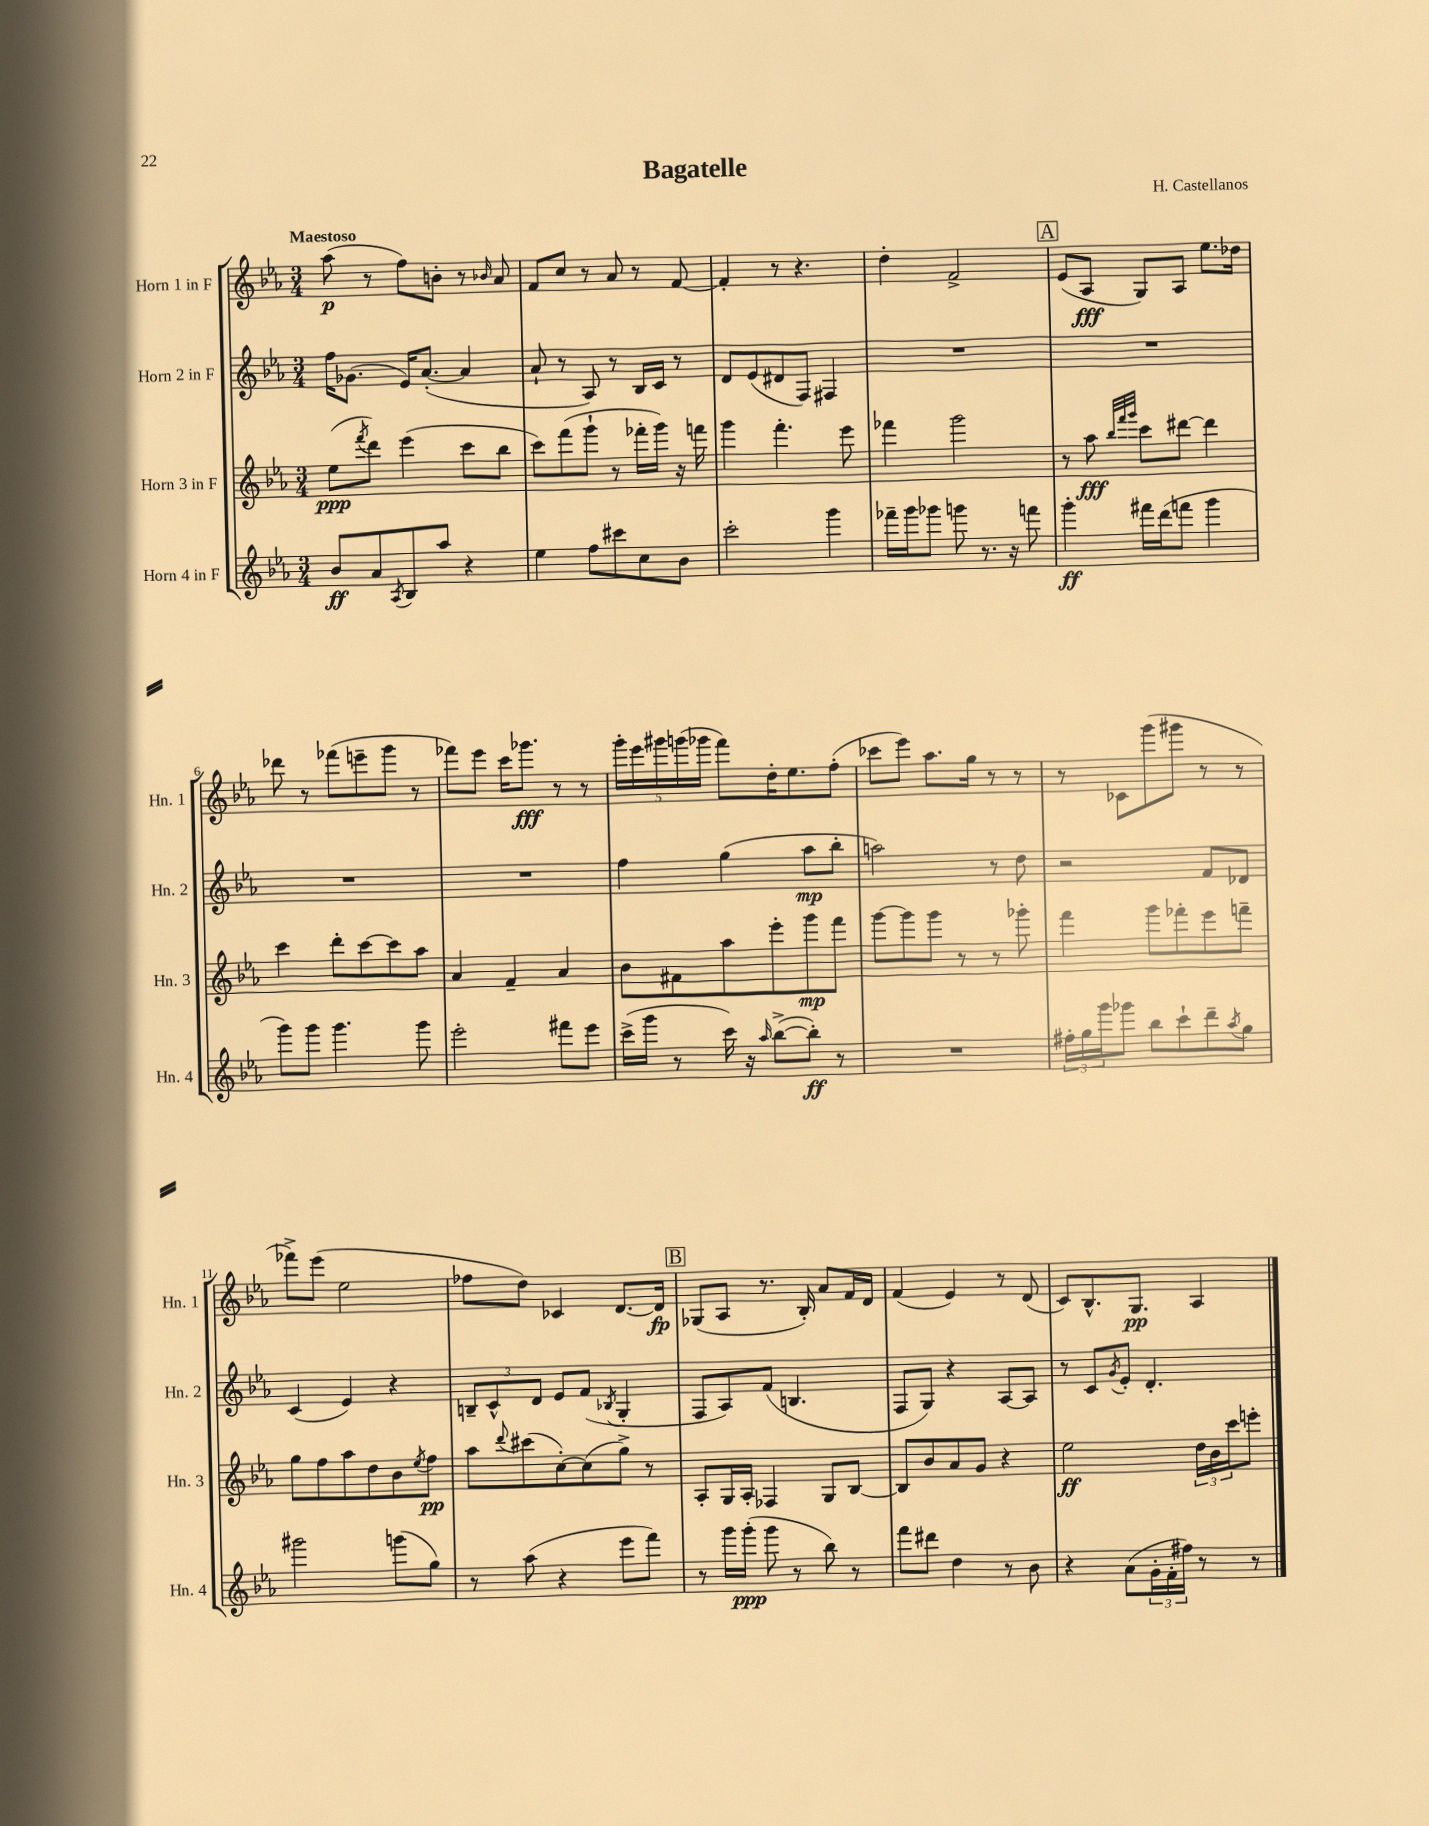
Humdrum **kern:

**kern	**dynam	**kern	**dynam	**kern	**dynam	**kern	**dynam
*part4	*part4	*part3	*part3	*part2	*part2	*part1	*part1
*staff4	*staff4	*staff3	*staff3	*staff2	*staff2	*staff1	*staff1
*I"Horn 4 in F	*	*I"Horn 3 in F	*	*I"Horn 2 in F	*	*I"Horn 1 in F	*
*I'Hn. 4	*	*I'Hn. 3	*	*I'Hn. 2	*	*I'Hn. 1	*
*clefG2	*	*clefG2	*	*clefG2	*	*clefG2	*
*k[b-e-a-]	*	*k[b-e-a-]	*	*k[b-e-a-]	*	*k[b-e-a-]	*
*M3/4	*	*M3/4	*	*M3/4	*	*M3/4	*
=1	=1	=1	=1	=1	=1	=1	=1
!	!	!	!	!	!	!LO:TX:a:B:t=Maestoso	!
8b-/L	ff	(8ee-\L	ppp	16ff\KL	.	(8aa-\	p
.	.	.	.	(8.g-X\J	.	.	.
.	.	8qfff/	.	.	.	.	.
8a-/	.	8ddd\J)	.	.	.	8r	.
8qA-/	.	.	.	.	.	.	.
8B-/	.	(4eee-\	.	16e-/KL)	.	8ff\L)	.
.	.	.	.	([8.a-'/J	.	.	.
8aa-/J	.	.	.	.	.	8bn'\J	.
4r	.	8ccc\L	.	4a-/]	.	8r	.
.	.	.	.	.	.	16qqb-X/	.
.	.	8bb-\J	.	.	.	8a-/	.
=2	=2	=2	=2	=2	=2	=2	=2
4ee-\	.	8ccc\L)	.	8a-`/	.	8f/L	.
.	.	(8fff\	.	8r	.	8cc/J	.
8ff\L	.	8ggg`\J	.	8A-/)	.	8r	.
8ccc#X\	.	8r	.	8r	.	8a-/	.
8cc\	.	16fff-X'\LL	.	16B-/LL	.	8r	.
.	.	16ggg\JJ)	.	16c/JJ	.	.	.
8b-\J	.	16r	.	8r	.	[8f/	.
.	.	16fffn\	.	.	.	.	.
=3	=3	=3	=3	=3	=3	=3	=3
2ccc'\	.	4ggg\	.	8d/L	.	4f'/]	.
.	.	.	.	(8e-/	.	.	.
.	.	4.fff'\	.	8d#X/	.	8r	.
.	.	.	.	8F/J)	.	4.r	.
4ggg\	.	.	.	4F#X/	.	.	.
.	.	8eee-\	.	.	.	.	.
=4	=4	=4	=4	=4	=4	=4	=4
16fff-X~\LL	.	4fff-X\	.	2.r	.	4dd'\	.
16ggg\J	.	.	.	.	.	.	.
8ggg-X\J	.	.	.	.	.	.	.
8gggn\	.	2ggg\	.	.	.	2f^/	.
8.r	.	.	.	.	.	.	.
16r	.	.	.	.	.	.	.
8fffn\	.	.	.	.	.	.	.
!!LO:REH:place=s1:t=A
=5	=5	=5	=5	=5	=5	=5	=5
4ggg'\	ff	8r	.	2.r	.	(8e-/L	.
.	.	8aa-\	fff	.	.	8A-/J	fff
.	.	32qqbb-/LLL	.	.	.	.	.
.	.	32qqfff/	.	.	.	.	.
.	.	32qqggg/JJJ	.	.	.	.	.
16fff#X\LL	.	8ccc\L	.	.	.	8G/L)	.
(16ddd\J	.	.	.	.	.	.	.
8fffn\J	.	[8ddd#X\J	.	.	.	8A-/J	.
4ggg\	.	4ddd#\]	.	.	.	8.ee-\L	.
.	.	.	.	.	.	16dd-X\Jk	.
!!LO:LB:g=z
=6	=6	=6	=6	=6	=6	=6	=6
8ggg\L)	.	4ccc\	.	2.r	.	8ddd-X\	.
8ggg\J	.	.	.	.	.	8r	.
4.ggg\	.	8ddd'\L	.	.	.	(8fff-X\L	.
.	.	[8ccc\	.	.	.	8eeen~\	.
.	.	8ccc\]	.	.	.	8ggg\J	.
8ggg\	.	8aa-\J	.	.	.	8r	.
=7	=7	=7	=7	=7	=7	=7	=7
2eee-'\	.	4a-/	.	2.r	.	8fff-X\L)	.
.	.	.	.	.	.	8eee-\J	.
.	.	4f~/	.	.	.	16ccc\KL	.
.	.	.	.	.	.	8.ggg-X\J	fff
8fff#X\L	.	4a-/	.	.	.	8r	.
8eee-\J	.	.	.	.	.	8r	.
=8	=8	=8	=8	=8	=8	=8	=8
(16ccc^\LL	.	8b-\L	.	4ff\	.	20ggg'\LL	.
.	.	.	.	.	.	20eee-\	.
16ggg\JJ	.	.	.	.	.	.	.
.	.	.	.	.	.	20ggg#X\	.
8r	.	8f#X\	.	.	.	.	.
.	.	.	.	.	.	(20gggn\	.
.	.	.	.	.	.	20ggg-X\JJ	.
16ccc\)	.	8aa-\	.	(4gg\	.	8fff\L)	.
16r	.	.	.	.	.	.	.
16qqaa-/	.	.	.	.	.	.	.
([8bb-^\L	.	8eee-'\	.	.	.	16dd'\K	.
.	.	.	.	.	.	8.ee-\	.
8bb-'\J])	ff	8ggg\	mp	8aa-\L	mp	.	.
8r	.	8fff\J	.	8bb-'\J	.	(8ff'\J	.
=9	=9	=9	=9	=9	=9	=9	=9
2.r	.	[8ggg\L	.	2aan\)	.	8ccc-X\L	.
.	.	8ggg\]	.	.	.	8eee-\J)	.
.	.	8ggg\J	.	.	.	8.aa-\L	.
.	.	8r	.	.	.	.	.
.	.	.	.	.	.	16gg\Jk	.
.	.	8r	.	8r	.	8r	.
.	.	8ggg-X'\	.	8dd\	.	8r	.
=10	=10	=10	=10	=10	=10	=10	=10
24ff#X'\LL	.	4fff\	.	2r	.	8r	.
24gg\	.	.	.	.	.	.	.
24ggg\J	.	.	.	.	.	.	.
8ggg-X\J	.	.	.	.	.	8c-X\L	.
8bb-\L	.	8ggg\L	.	.	.	(8ggg\	.
8ccc`\	.	8fff-X'\	.	.	.	8ggg#X\J	.
8ddd~\	.	8eee-\	.	8f/L	.	8r	.
8qaa-/	.	.	.	.	.	.	.
8gg\J	.	8fffn~\J	.	8d-X/J	.	8r	.
!!LO:LB:g=z
=11	=11	=11	=11	=11	=11	=11	=11
2ggg#X\	.	8gg\L	.	(4c/	.	8fff-X^\L)	.
.	.	8ff\	.	.	.	(8eee-\J	.
.	.	8aa-\	.	4e-/)	.	2ee-\	.
.	.	8dd\	.	.	.	.	.
(8gggn\L	.	8b-\	.	4r	.	.	.
.	.	8qee-/	.	.	.	.	.
8gg\J)	.	8ff\J	pp	.	.	.	.
=12	=12	=12	=12	=12	=12	=12	=12
8r	.	8aa-\L	.	12Bn~/L	.	8ff-X\L	.
.	.	.	.	12c^^/	.	.	.
.	.	8qqddd/	.	.	.	.	.
(8aa-\	.	(8ccc#X\	.	.	.	8dd\J)	.
.	.	.	.	12d/J	.	.	.
4r	.	[8cc'\)	.	8e-/L	.	4c-X/	.
.	.	(8cc\]	.	(8f/J	.	.	.
.	.	.	.	8qB-X/	.	.	.
8eee-\L	.	8gg^\J)	.	4G'/	.	[8.d/L	.
8fff\J)	.	8r	.	.	.	.	.
.	.	.	.	.	.	16d/Jk]	fp
!!LO:REH:place=s1:t=B
=13	=13	=13	=13	=13	=13	=13	=13
8r	.	8A-'/L	.	8F/L	.	(8G-X/L	.
16ggg\LL	.	16G/L	.	8A-/)	.	8A-/J	.
(16ggg'\JJ	ppp	16A-'/JJ	.	.	.	.	.
8ggg\	.	4F-X/	.	(8f/J	.	8.r	.
8r	.	.	.	4.Bn/	.	.	.
.	.	.	.	.	.	16B-'/)	.
8bb-\)	.	8G/L	.	.	.	8a-/L	.
8r	.	[8B-/J	.	.	.	16f/L	.
.	.	.	.	.	.	16d/JJ	.
=14	=14	=14	=14	=14	=14	=14	=14
8fff\L	.	8B-/L]	.	8F/L	.	(4f/	.
8ddd#X\J	.	8b-/	.	8G/J)	.	.	.
4dd\	.	8a-/	.	4r	.	4e-/)	.
.	.	8g/J	.	.	.	.	.
8r	.	4r	.	[8A-/L	.	8r	.
8b-\	.	.	.	8A-/J]	.	(8d/	.
=15	=15	=15	=15	=15	=15	=15	=15
4r	.	2ee-\	ff	8r	.	8c/L)	.
.	.	.	.	8c/L	.	8.B-^^/	.
.	.	.	.	8qg/	.	.	.
(8a-\L	.	.	.	8e-'/J	.	.	.
.	.	.	.	.	.	8.G/J	pp
24g'\L	.	.	.	4.d'/	.	.	.
24f'\	.	.	.	.	.	.	.
24ff#X\JJ)	.	.	.	.	.	.	.
8r	.	24dd\LL	.	.	.	4A-/	.
.	.	24b-\	.	.	.	.	.
.	.	24ccc\J	.	.	.	.	.
8r	.	8eeen'\J	.	.	.	.	.
==	==	==	==	==	==	==	==
*-	*-	*-	*-	*-	*-	*-	*-
